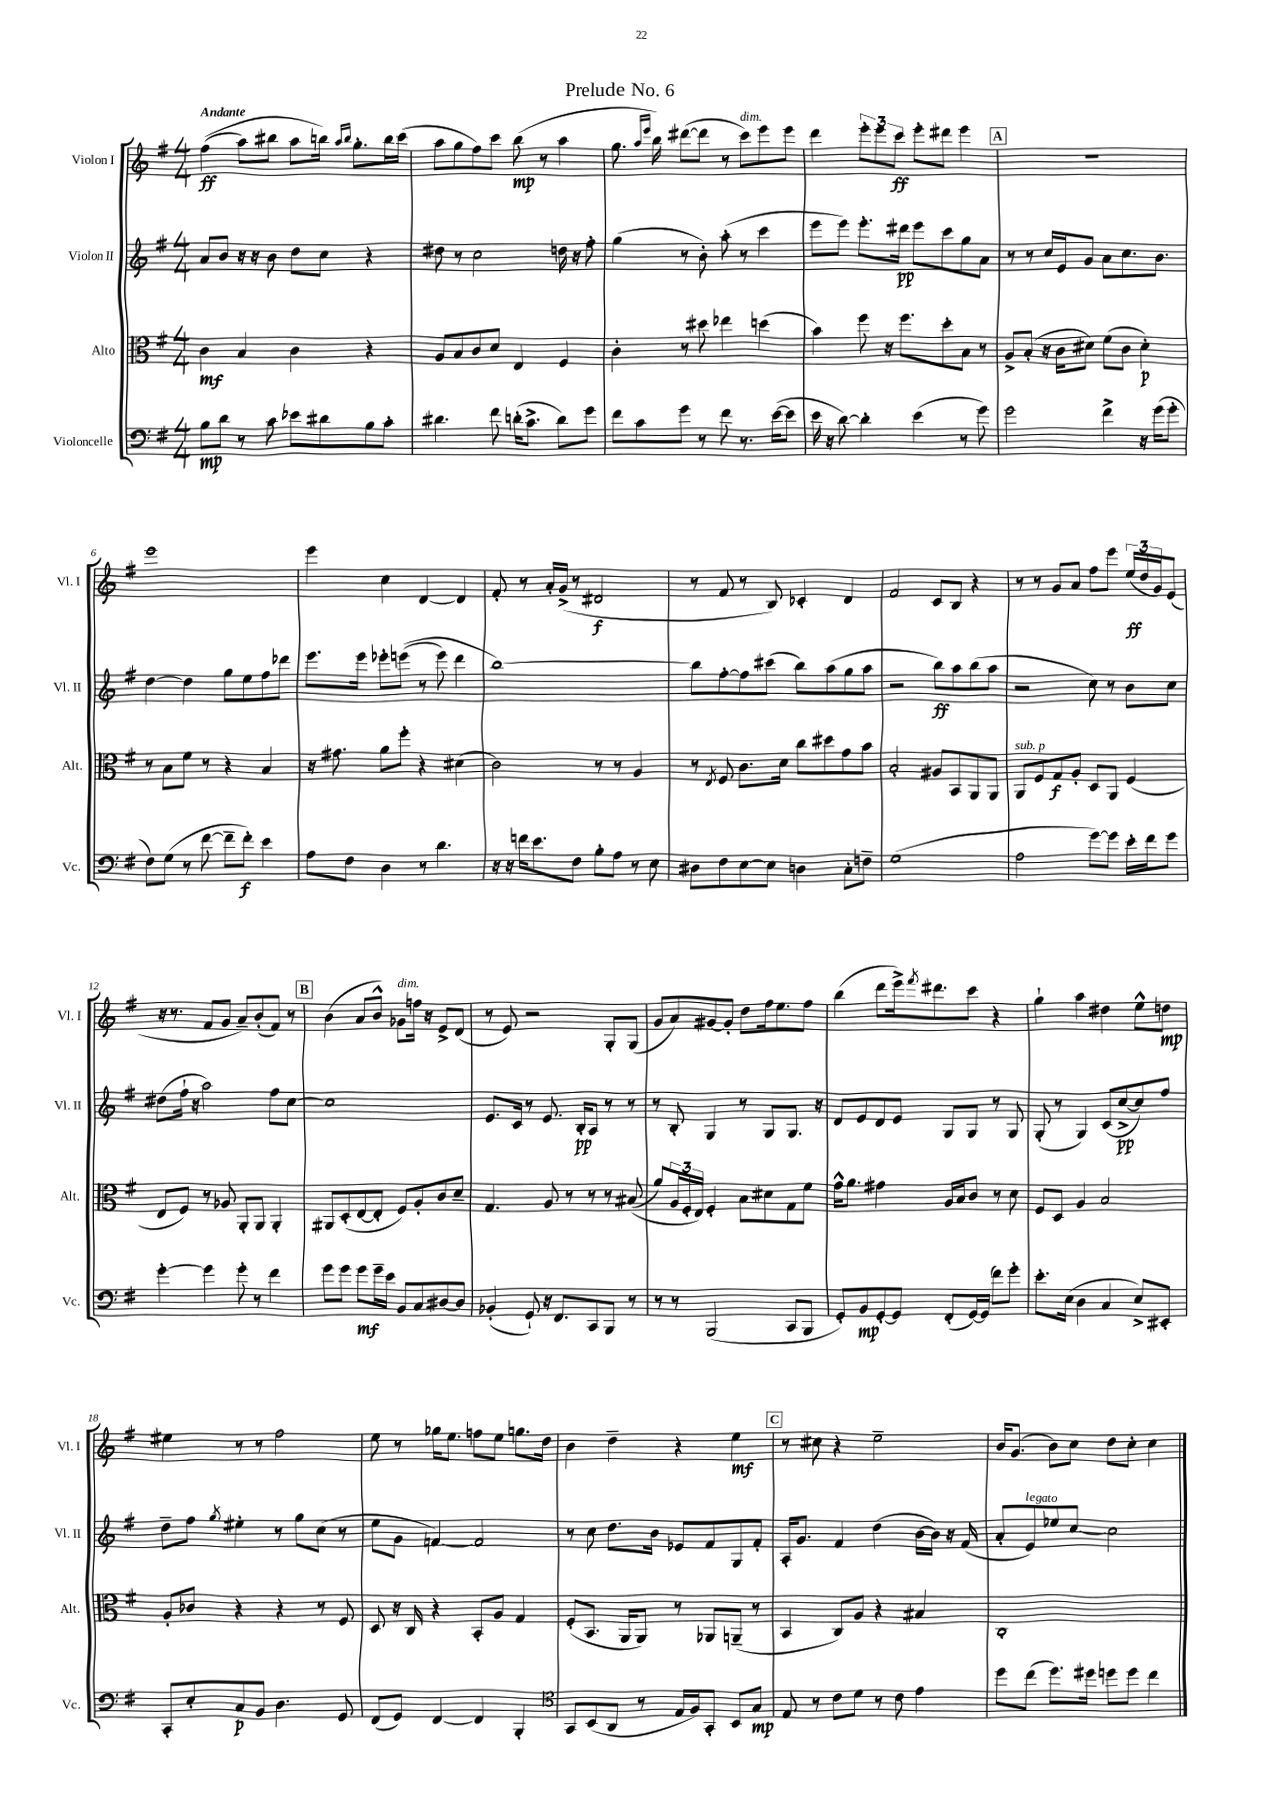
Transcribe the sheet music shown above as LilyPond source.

\header { title = "Prelude No. 6" }
<<
\new StaffGroup <<
\new Staff = "s0" \with { instrumentName = "Violon I" shortInstrumentName = "Vl. I" } {
    \clef treble \key g \major \numericTimeSignature \time 4/4 \tempo "Andante"
    fis''4\ff(\( a''8) bis''8 a''8 b''16\) \grace { a''16 b''16 } g''8.-. b''16 c'''16( |
    a''8 g''8 fis''8) c'''8 b''8\mp( r8 a''4 |
    g''8. \grace { a''16 e'''16 } b''16) dis'''8~( dis'''8 r8 c'''8^\markup { \italic "dim." }) e'''8 e'''8 |
    d'''4 \tuplet 3/2 { e'''8-. e'''8 c'''8\ff } e'''8-. dis'''8 e'''4 |
    \mark \markup { \box "A" } R1 |
    e'''1 |
    e'''4 c''4 d'4~ d'4 |
    fis'8-. r8 a'16-. g'16->( r8 dis'2\f |
    r8 fis'8 r8 b8) ces'4-. d'4 |
    fis'2 c'8 b8 r4 |
    r8 r8 g'8 a'8 fis''8 e'''8 \tuplet 3/2 { e''16\ff( d''16 g'16) } e'8( |
    r16 r8. fis'8 g'8 a'8--) b'8-.( fis'8) r8 |
    \mark \markup { \box "B" } b'4( a'8 b'8-^) ges'8^\markup { \italic "dim." } f''16 r16 e'8-> d'8( |
    r8 e'8) r2 g8-. g8( |
    g'8 a'8) gis'8~ gis'8-. d''8 fis''16 e''8. fis''8 |
    b''4( d'''8 e'''16->) \acciaccatura { fis'''8 } dis'''8. c'''8 r4 |
    g''4-! a''4 dis''4 e''8-^ d''8\mp |
    eis''4 r8 r8 fis''2 |
    e''8 r8 ges''16 e''8. f''8 e''8 g''8. d''16 |
    b'4 d''4-- r4 e''4\mf |
    \mark \markup { \box "C" } r8 cis''8 r4 e''2-- |
    b'16 g'8.( b'8) c''8 d''8 c''8-. c''4 \bar "|." |
}
\new Staff = "s1" \with { instrumentName = "Violon II" shortInstrumentName = "Vl. II" } {
    \clef treble \key g \major \numericTimeSignature \time 4/4
    a'8 b'8 r16 r16 b'8 d''8 c''8 r4 |
    dis''8 r8 c''2 d''16 r16 fis''8-. |
    g''4( r8 b'8-.) a''8-.( r8 c'''4 |
    e'''8 e'''8) e'''8.-. dis'''16\pp e'''8 c'''8 g''8 a'8 |
    \mark \markup { \box "A" } r8 r8 c''16 e'16 g'8 a'8 c''8. b'8. |
    d''4~ d''4 g''8 e''8 fis''8 des'''8 |
    e'''8. e'''16 ees'''8-. e'''8(\( r8 e'''8) d'''4 |
    b''1~\) |
    b''8 fis''8~-. fis''8 cis'''8( b''8) a''8( g''8 a''8 |
    r2 b''8\ff) a''8 b''8( a''8 |
    r2 c''8) r8 b'8 c''8 |
    dis''8( fis''16-! r16 a''2) fis''8 c''8~ |
    \mark \markup { \box "B" } c''1 |
    e'8. c'16 r8 e'8. b16-.\pp a8 r8 r8 |
    r8 b8-. g4 r8 g8 g8. r16 |
    d'8 e'8 d'8 e'8 g8 g8 r8 g8 |
    g8-.( r8 g4) c'8( c''8~->\pp c''8) fis''8 |
    d''8-- fis''8 \acciaccatura { g''8 } eis''4-. r8 g''8 c''8( r8 |
    e''8 g'8 f'4~) f'2 |
    r8 c''8 d''8. b'16 ees'8 fis'8 g8 fis'8-. |
    \mark \markup { \box "C" } a16-. g'8. fis'4 d''4( b'16~ b'16) r16 fis'16( |
    a'8-. e'8^\markup { \italic "legato" }) ees''8 c''8~ c''2 \bar "|." |
}
\new Staff = "s2" \with { instrumentName = "Alto" shortInstrumentName = "Alt." } {
    \clef alto \key g \major \numericTimeSignature \time 4/4
    c'4\mf b4 c'4 r4 |
    a8 b8 c'8 d'8 e4 fis4 |
    c'4-. r8 dis''8 ees''4 d''4( |
    b'4) fis''8 r16 fis''8. d''8-. b8 r8 |
    \mark \markup { \box "A" } a8-> b8-.( r16 c'16 dis'8) fis'8( c'8 dis'4-.\p) |
    r8 b8 fis'8 r8 r4 b4 |
    r16 gis'8. a'8 fis''8-. r4 dis'4( |
    c'2) r8 r8 a4 |
    r8 \acciaccatura { e8 } fis8 c'8. d'16 c''8 dis''8 g'8 b'8 |
    b2-. ais8 b,8 a,8 a,8 |
    a,8^\markup { \italic "sub. p" } fis8 g8\f a8-. d8 a,8 fis4( |
    e8 fis8) r8 aes8 a,8-. a,8 a,4-. |
    \mark \markup { \box "B" } ais,8 d8-.( e8~ e8-. fis8) a8-. c'8 d'8-- |
    g4. a8 r8 r8 r8 bis8(\( |
    a'8) \tuplet 3/2 { a16 fis16-. e16\) } fis4-. b8 dis'8 g8 fis'8 |
    g'16-^ a'8. gis'4 a16 b16 c'8 r8 d'8 |
    fis8 d8 a4 b2 |
    a8-. ces'8 r4 r4 r8 fis8 |
    d8 r16 c16 r4 b,8-. a8 g4 |
    fis8-.( b,8. a,16 a,8) r8 aes,8 a,8--( r8 |
    \mark \markup { \box "C" } b,4 c8) a8 r4 bis4 |
    c1-. \bar "|." |
}
\new Staff = "s3" \with { instrumentName = "Violoncelle" shortInstrumentName = "Vc." } {
    \clef bass \key g \major \numericTimeSignature \time 4/4
    b8\mp d'8 r8 c'8 ees'8 dis'8 b8 c'8-. |
    dis'4. fis'8 d'16-.( c'8.-> d'8) g'8 |
    fis'8 c'8 g'8 r8 fis'8 r8. e'16~( e'8 |
    e'16 r16 d'8~) d'4-. e'4( r8 g'8) |
    \mark \markup { \box "A" } g'2 fis'4-> r16 g'16( g'8-. |
    fis8) g8( r8 fis'8~ fis'8-- fis'8-.\f) e'4 |
    a8 fis8 d4 r8 d'4. |
    r16 r16 f'16 e'8. fis8 b8-. a8 r8 e8 |
    dis8 fis8 e8~ e8 d4 c8-. f8-- |
    g1( |
    a2 g'8~) g'8 e'16-. fis'16 g'8 |
    g'4~-. g'4 g'8-. r8 fis'4 |
    \mark \markup { \box "B" } g'8 g'8 g'8\mf g'16-- e'16 b,8 c8 dis8~ dis8 |
    bes,4-.( g,8-!) r16 fis,8. c,8 b,,8 r8 |
    r8 r8 b,,2( c,8 b,,8 |
    g,8-.) b,8\mp g,8~-. g,8 fis,8-.( g,16~) g,16( fis'8) g'8-. |
    e'8.-. e16( d4 c4 e8->) eis,8-. |
    c,8-. e8-. c8\p b,8 d4. g,8 |
    fis,8( g,8) fis,4~ fis,4 b,,4-. |
    \clef tenor g,8 b,8( a,8 r8 e16 fis16) g,8-. b,8 g8\mp |
    \mark \markup { \box "C" } e8 r8 c'8 d'8 r8 c'8 e'4 |
    d''8 c''8( d''8.) dis''16 d''8 d''8 c''4 \bar "|." |
}
>>
>>
